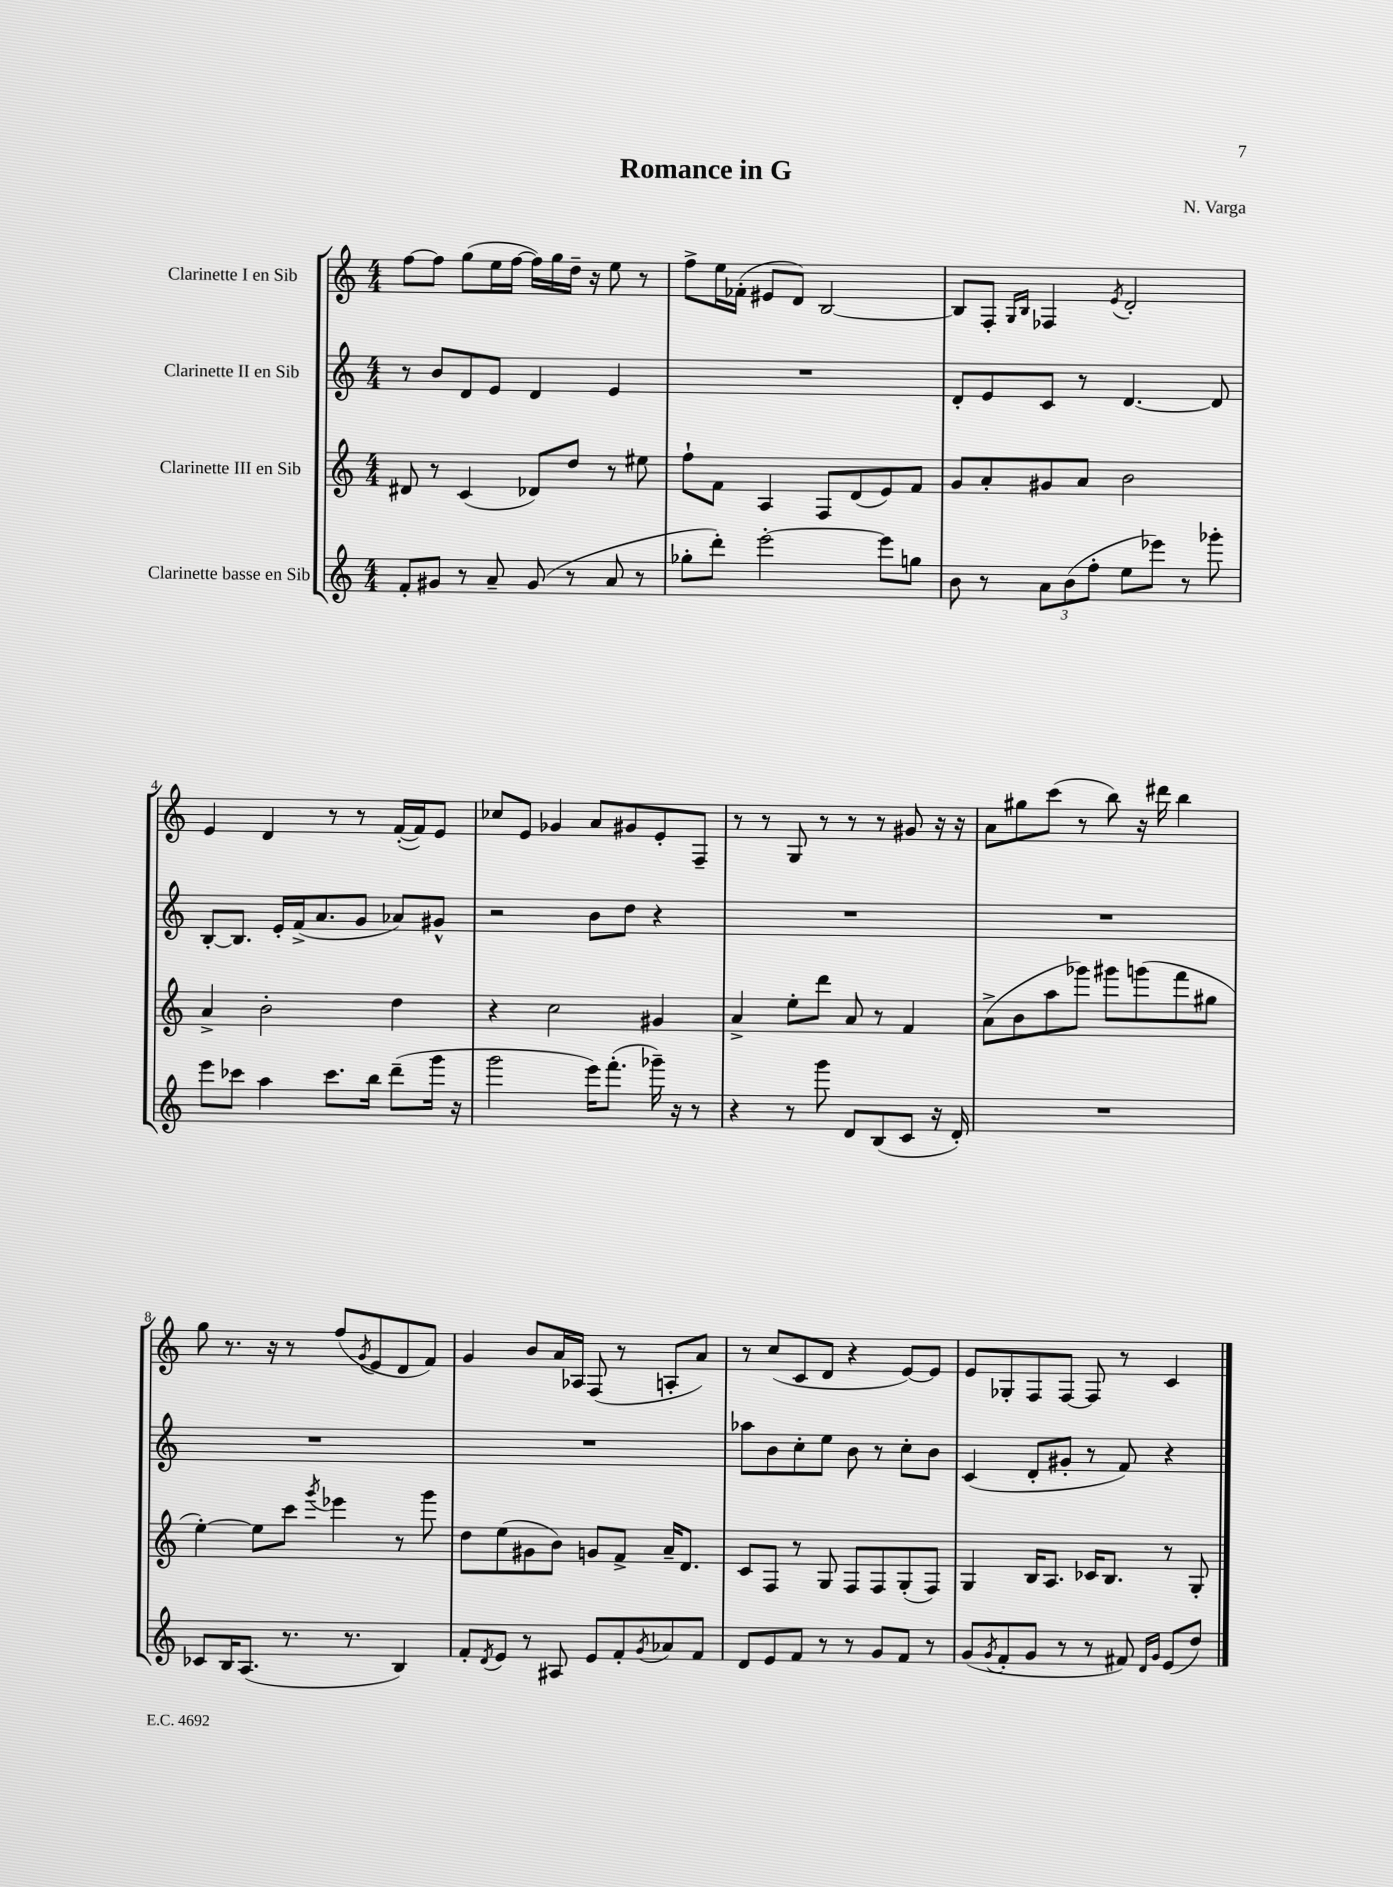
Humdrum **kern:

**kern	**kern	**kern	**kern
*part4	*part3	*part2	*part1
*staff4	*staff3	*staff2	*staff1
*I"Clarinette basse en Sib	*I"Clarinette III en Sib	*I"Clarinette II en Sib	*I"Clarinette I en Sib
*clefG2	*clefG2	*clefG2	*clefG2
*k[]	*k[]	*k[]	*k[]
*M4/4	*M4/4	*M4/4	*M4/4
=1	=1	=1	=1
8f'/L	8d#X/	8r	[8ff\L
8g#X/J	8r	8b/L	8ff\J]
8r	(4c/	8d/	(8gg\L
8a~/	.	8e/J	16ee\L
.	.	.	[16ff\JJ
(8g#/	8d-X/L)	4d/	16ff\LL])
.	.	.	16gg\
8r	8dd/J	.	16dd~\JJ
.	.	.	16r
8a/	8r	4e/	8ee\
8r	8ee#X\	.	8r
=2	=2	=2	=2
8gg-X'\L	8ff`\L	1r	8ff^\L
8ddd'\J)	8f\J	.	16ee\L
.	.	.	(16f-X'\JJ
[2eee'\	4A/	.	8e#X/L
.	.	.	8d/J)
.	8F/L	.	[2B/
.	(8d/	.	.
8eee\L]	8e/)	.	.
8ggn\J	8f/J	.	.
=3	=3	=3	=3
8b\	8g/L	8d'/L	8B/L]
8r	8a'/	8e/	8F'/J
.	.	.	16qqG/LL
.	.	.	16qqB/JJ
12a\L	8g#X/	8c/J	4F-X/
(12b\	.	.	.
.	8a/J	8r	.
12ff'\J	.	.	.
.	.	.	8qe/
8ee\L	2b\	[4.d/	2d'/
8eee-X\J)	.	.	.
8r	.	.	.
8ggg-X'\	.	8d/]	.
!!LO:LB:g=z
=4	=4	=4	=4
8eee\L	4a^/	[8B'/L	4e/
8ccc-X\J	.	8.B/J]	.
4aa\	2b'\	.	4d/
.	.	16e'/LL	.
.	.	(16f^/J	.
.	.	8.a/	.
8.ccc-\L	.	.	8r
.	.	8g/J	8r
16bb\Jk	.	.	.
(8ddd~\L	4dd\	8a-X/L)	([16f'/LL
.	.	.	16f/J])
16ggg\Jk	.	8g#X^^/J	8e/J
16r	.	.	.
=5	=5	=5	=5
2ggg\	4r	2r	8cc-X/L
.	.	.	8e/J
.	2cc\	.	4g-X/
16eee\KL)	.	8b\L	8a/L
(8.fff'\J	.	.	.
.	.	8dd\J	8g#X/
16ggg-X~\)	4g#X/	4r	8e'/
16r	.	.	.
8r	.	.	8F~/J
=6	=6	=6	=6
4r	4a^/	1r	8r
.	.	.	8r
8r	8ee'\L	.	8G/
8ggg\	8ddd\J	.	8r
8d/L	8a/	.	8r
(8B/	8r	.	8r
8c/J	4f/	.	8g#X/
16r	.	.	16r
16d'/)	.	.	16r
=7	=7	=7	=7
1r	(8a^\L	1r	8a\L
.	8b\	.	8gg#X\
.	8aa\	.	(8ccc\J
.	8ggg-X\J)	.	8r
.	8ggg#X\L	.	8bb\)
.	(8gggn\	.	16r
.	.	.	16ddd#X\
.	8fff\	.	4bb\
.	8gg#X\J	.	.
!!LO:LB:g=z
=8	=8	=8	=8
8c-X/L	[4ee'\)	1r	8gg\
16B/K	.	.	8.r
(8.A/J	.	.	.
.	8ee\L]	.	.
.	.	.	16r
8.r	8ccc\J	.	8r
.	8qggg/	.	.
.	4eee-X\	.	(8ff/L
8.r	.	.	.
.	.	.	8qg/
.	.	.	8e/
4B/)	8r	.	8d/
.	8ggg\	.	8f/J)
=9	=9	=9	=9
8f'/L	8dd\L	1r	4g/
8qd/	.	.	.
8e/J	(8ee\	.	.
8r	8g#X\	.	8b/L
8A#X/	8b\J)	.	16a/L
.	.	.	16A-X/JJ
8e/L	8gn/L	.	(8F/
8f'/	8f^/J	.	8r
8qg/	.	.	.
8a-X/	16a~/KL	.	8An'/L
.	8.d/J	.	.
8f/J	.	.	8a/J)
=10	=10	=10	=10
8d/L	8c/L	8aa-X\L	8r
8e/	8F/J	8b\	(8cc/L
8f/J	8r	8cc'\	8c/
8r	8G/	8ee\J	8d/J
8r	8F/L	8b\	4r
8g/L	8F/	8r	.
8f/J	(8G'/	8cc'\L	[8e/L)
8r	8F/J)	8b\J	8e/J]
=11	=11	=11	=11
(8g/L	4G/	(4c/	8e/L
8qg/	.	.	.
8f'/	.	.	8G-X'/
8g/J	16B/KL	8d'/L	8F/
.	8.A/J	.	.
8r	.	8g#X'/J	[8F/J
8r	16c-X/KL	8r	8F/]
.	8.B/J	.	.
8f#X/)	.	8f/)	8r
16qqd/LL	.	.	.
16qqg/JJ	.	.	.
(8e/L	8r	4r	4c/
8dd/J)	8G'/	.	.
==	==	==	==
*-	*-	*-	*-
